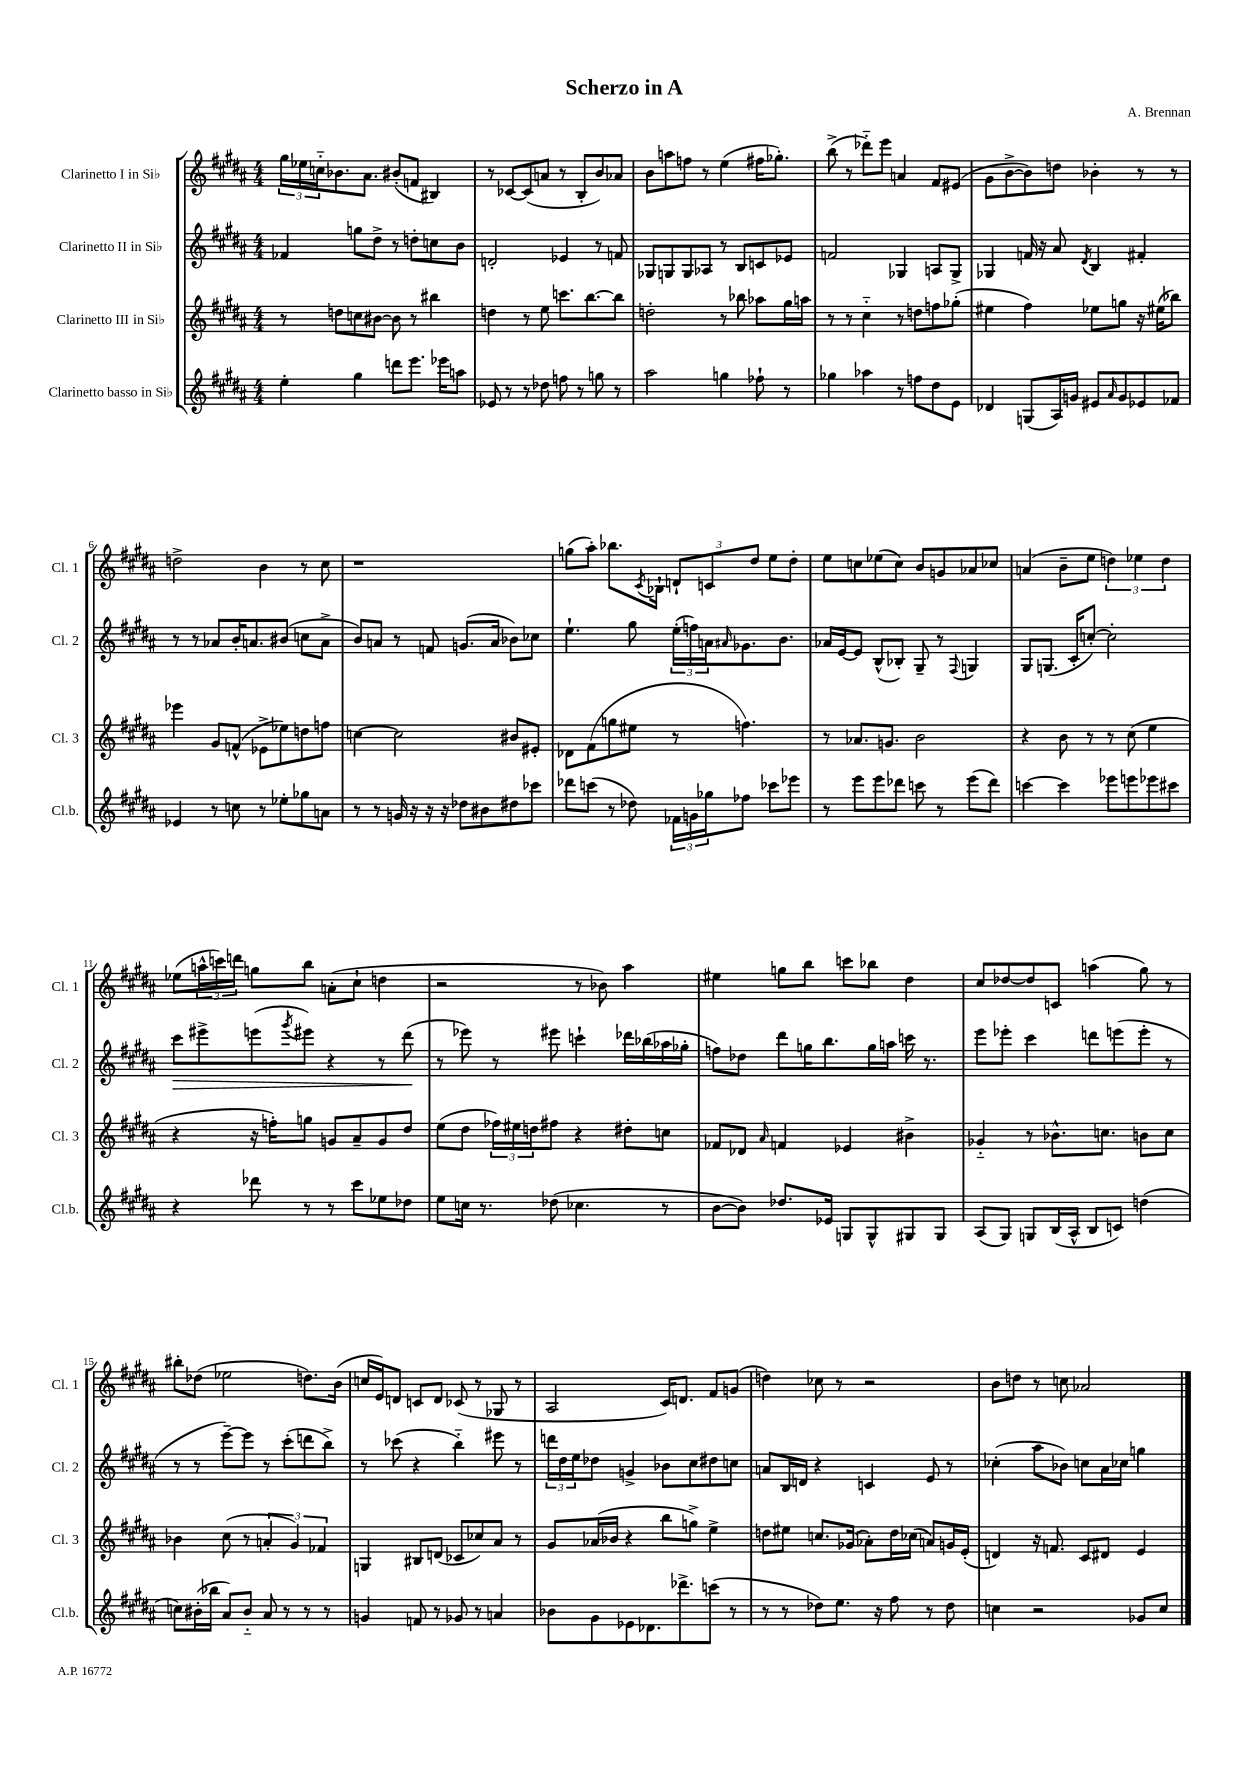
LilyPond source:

\header { title = "Scherzo in A" composer = "A. Brennan" }
<<
\new StaffGroup <<
\new Staff = "s0" \with { instrumentName = "Clarinetto I in Sib" shortInstrumentName = "Cl. 1" } {
    \clef treble \key b \major \numericTimeSignature \time 4/4
    \tuplet 3/2 { gis''16 ees''16 c''16-_ } bes'8. ais'8. bis'8-.( f'8 bis4) |
    r8 ces'8~ ces'8( a'8 r8 b8-. b'8) aes'8 |
    b'8 a''8 f''8 r8 e''4( fis''16 ges''8.-.) |
    b''8->( r8 des'''8-_) e'''8 a'4 fis'8 eis'8( |
    gis'8 b'8~-> b'8) d''8 bes'4-. r8 r8 |
    d''2-> b'4 r8 cis''8 |
    r1 |
    g''8( ais''8-.) bes''8. \acciaccatura { cis'8 } bes16-! \tuplet 3/2 { d'8-! c'8 dis''8 } e''8 dis''8-. |
    e''8 c''8 ees''8( c''8) b'8 g'8 aes'8 ces''8 |
    a'4( b'8-- e''8 \tuplet 3/2 { d''4) ees''4 d''4 } |
    ees''8( \tuplet 3/2 { a''16-^ c'''16) d'''16 } g''8 b''8 a'8-.( cis''8-! d''4 |
    r2 r8 bes'8) ais''4 |
    eis''4 g''8 b''8 c'''8 bes''8 dis''4 |
    cis''8 des''8~ des''8 c'8 a''4( gis''8) r8 |
    bis''8-. des''8( ees''2 d''8.) b'16( |
    c''16 e'16) d'8 c'8 d'8 ces'8( r8 ges8 r8 |
    ais2 cis'16) d'8. fis'8 g'8( |
    d''4) ces''8 r8 r2 |
    b'8 d''8 r8 c''8 aes'2 \bar "|." |
}
\new Staff = "s1" \with { instrumentName = "Clarinetto II in Sib" shortInstrumentName = "Cl. 2" } {
    \clef treble \key b \major \numericTimeSignature \time 4/4
    fes'4 g''8 dis''8-> r8 d''8-. c''8 b'8 |
    d'2-. ees'4 r8 f'8 |
    ges8 g8 g8 aes8 r8 b8 c'8 ees'8 |
    f'2 ges4 a8 ges8-> |
    ges4 f'16 r16 ais'8 \acciaccatura { dis'8 } b4 fis'4-. |
    r8 r8 aes'8 b'16-. a'8. bis'8( c''8 a'8-> |
    b'8) a'8 r8 f'8 g'8.( a'16 bes'8) ces''8 |
    e''4.-! gis''8 \tuplet 3/2 { e''16-.( f''16) a'16 } \grace { ais'16 } ges'8. b'8. |
    aes'16 e'16~ e'8 b8-^( bes8-.) gis8-- r8 \appoggiatura { fis8 } g4 |
    gis8 g8.( cis'16-. c''8~-.) c''2-. |
    cis'''8\> eis'''8-> e'''8( \acciaccatura { gis'''8 } eis'''8) r4 r8 dis'''8\!( |
    r8 ees'''8) r8 eis'''8 c'''4-! des'''16 bes''16( aes''16 ges''16-. |
    f''8) des''8 dis'''8 g''16 b''8. g''16 a''16 c'''16 r8. |
    e'''8 ees'''8-. cis'''4 d'''8 e'''8( e'''8-. r8 |
    r8 r8 e'''8~--) e'''8 r8 cis'''8-.( d'''8 b''8->) |
    r8 ces'''8( r4 b''4-_) eis'''8 r8 |
    \tuplet 3/2 { d'''16 dis''16 e''16 } des''8 g'4-> bes'8 cis''8 dis''8 c''8 |
    a'8 b16 d'16 r4 c'4 e'8 r8 |
    ces''4-.( ais''8 bes'8) c''8 ais'16 ces''16 g''4 \bar "|." |
}
\new Staff = "s2" \with { instrumentName = "Clarinetto III in Sib" shortInstrumentName = "Cl. 3" } {
    \clef treble \key b \major \numericTimeSignature \time 4/4
    r8 d''8 c''8 bis'8~ bis'8 r8 bis''4 |
    d''4 r8 e''8 c'''8. b''8.~ b''8 |
    d''2-. r8 bes''8 aes''8 gis''16 a''16 |
    r8 r8 cis''4-_ r8 d''8 f''8 ges''8-.( |
    eis''4 fis''4) ees''8 g''8 r16 eis''16( bes''8) |
    ees'''4 gis'8 f'8-^( ees'8-> ees''8) d''8 f''8 |
    c''4~ c''2 bis'8 eis'8-. |
    des'8 fis'8( g''8 eis''8 r8 f''4.) |
    r8 aes'8. g'8. b'2 |
    r4 b'8 r8 r8 cis''8( e''4 |
    r4 r16 f''16-.) g''8 g'8 ais'8-- g'8 dis''8 |
    e''8( dis''8 \tuplet 3/2 { fes''16) eis''16 d''16 } fis''8 r4 dis''8-. c''8 |
    fes'8 des'8 \grace { ais'16 } f'4 ees'4 bis'4-> |
    ges'4-_ r8 bes'8.-^ c''8. b'8 c''8 |
    bes'4 cis''8( r8 \tuplet 3/2 { a'4-. gis'4) fes'4 } |
    g4 bis8 d'8( ces'8 ces''8) ais'8 r8 |
    gis'8 aes'16( bes'16 r4 b''8 g''8->) e''4-> |
    d''8 eis''8 c''8. ges'16( aes'8-.) d''16 ces''16( a'8) g'16 e'16-.( |
    d'4) r16 f'8. cis'8 dis'8 e'4 \bar "|." |
}
\new Staff = "s3" \with { instrumentName = "Clarinetto basso in Sib" shortInstrumentName = "Cl.b." } {
    \clef treble \key b \major \numericTimeSignature \time 4/4
    e''4-. gis''4 d'''8 e'''8. ees'''16 a''8 |
    ees'8 r8 r8 des''8 f''8 r8 g''8 r8 |
    ais''2 g''4 fes''8-! r8 |
    ges''4 aes''4 r8 f''8 dis''8 e'8 |
    des'4 g8( ais16) g'16 eis'8 \grace { ais'16 } g'8 ees'8 fes'8 |
    ees'4 r8 c''8 r8 ees''8-. ges''8 a'8 |
    r8 r8 g'16 r16 r16 r16 des''8 bis'8 dis''8 ces'''8 |
    des'''8 c'''8( r8 des''8) \tuplet 3/2 { fes'16 g'16 ges''16 } fes''8 ces'''8 ees'''8 |
    r8 e'''8 e'''8 des'''8 c'''8 r8 e'''8( des'''8) |
    c'''4~ c'''4 ees'''8 e'''8 ees'''8 cis'''8 |
    r4 des'''8 r8 r8 cis'''8 ees''8 des''8 |
    e''8 c''16 r8. des''8( ces''4. r8 |
    b'8~ b'8) des''8. ees'16 g8 g8-^ gis8 gis8 |
    ais8( gis8) g8 b16( ais16-^ b8 c'8) d''4( |
    c''8) bis'16-.( bes''16 ais'8) bis'8-_ ais'8 r8 r8 r8 |
    g'4 f'8 r8 ges'8 r8 a'4 |
    bes'8 gis'8 ees'8 des'8. des'''8.-> c'''8( r8 |
    r8 r8 des''8) e''8. r16 fis''8 r8 des''8 |
    c''4 r2 ges'8 c''8 \bar "|." |
}
>>
>>
